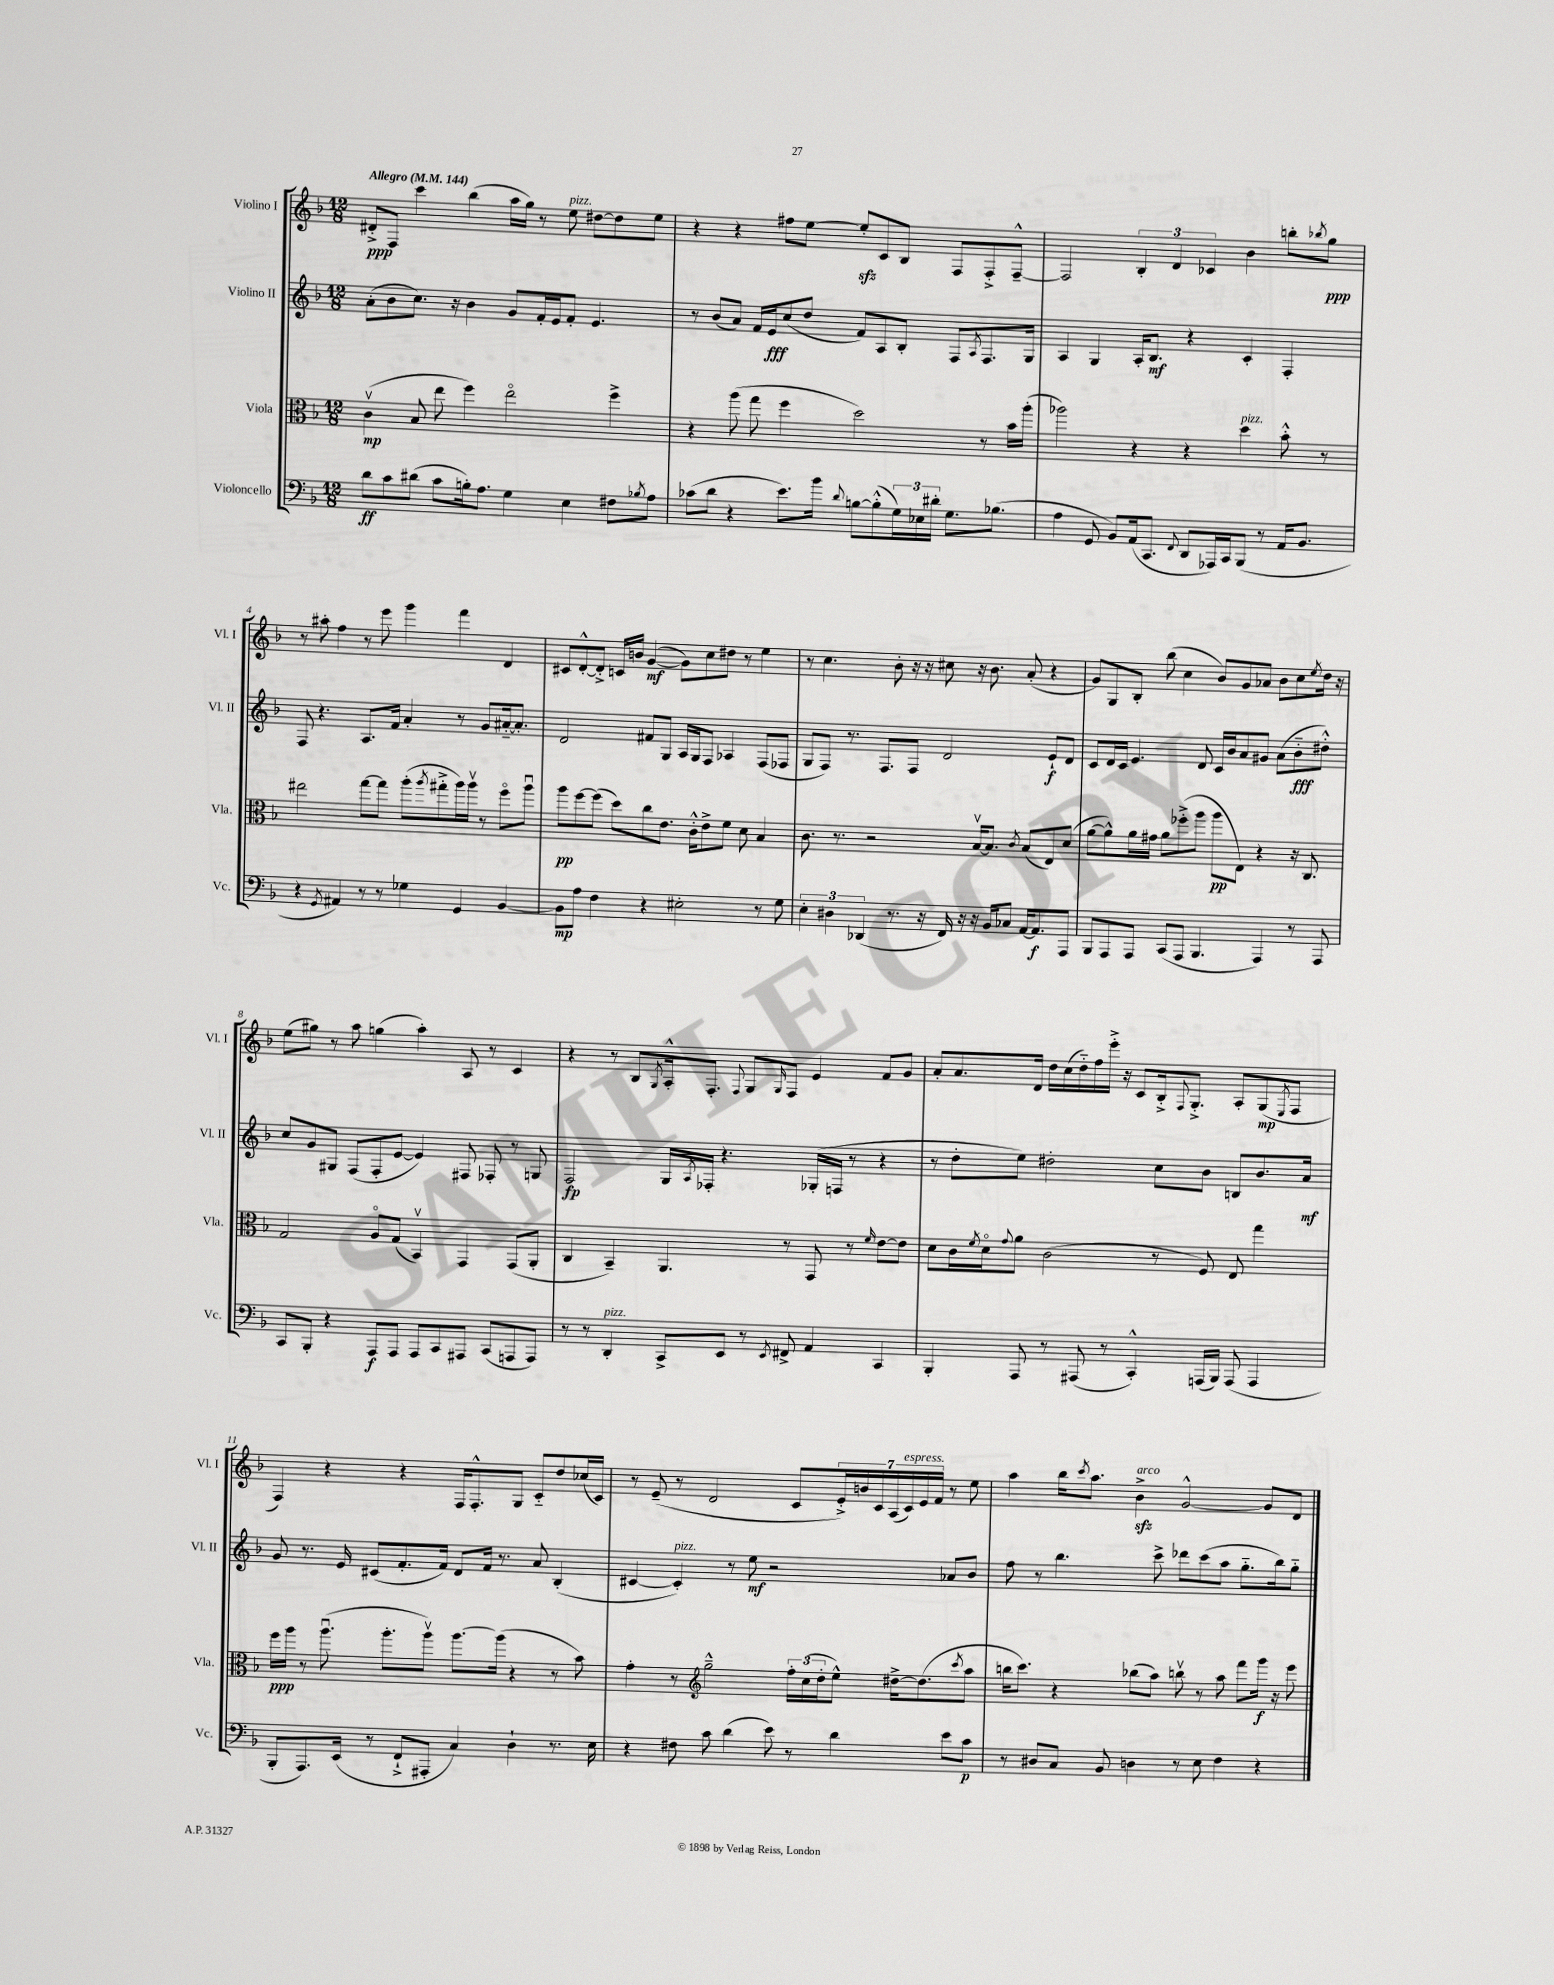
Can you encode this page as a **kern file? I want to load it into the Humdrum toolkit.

**kern	**kern	**kern	**kern
*staff4	*staff3	*staff2	*staff1
*clefF4	*clefC3	*clefG2	*clefG2
*k[b-]	*k[b-]	*k[b-]	*k[b-]
*M12/8	*M12/8	*M12/8	*M12/8
*MM144	*MM144	*MM144	*MM144
8d	(4cv	(8a'	8d#'^
8c	.	8b-	8F
(8d#	8B-	8.cc)	4ccc
8c	8ee	.	.
.	.	16r	.
16B')	4ff)	4b-	(4bb-
8.A	.	.	.
4G	2eeo	8g	16aa
.	.	.	16gg)
.	.	16f'	8r
.	.	16e	.
4E	.	8f'	8ee
.	.	4.e	[8dd#
8F#	4ff^	.	8dd#]
8qB-	.	.	.
8A	.	.	8ee
=	=	=	=
(8c-	4r	8r	4r
8d	.	(8b-	.
4r	(8aa	8a)	4r
.	8gg	16f	.
.	.	16e	.
8.e)	4ff	(8cc	8ff#
.	.	8dd	[8ee
16b-	.	.	.
8qqd	.	.	.
[8B	2dd)	8f)	8ee']
(8B'^^]	.	8A	8c
24G)	.	8B-'	8B-
24E-	.	.	.
24d#'	.	.	.
8.G	.	8F	8F
.	.	8qA	.
.	8r	8.F	8F'^
(8.B-	.	.	.
.	16b-	.	[8F~^^
.	(16aa'	16G	.
=	=	=	=
4A	2aa-)	4A	2F]
8GG	.	4G	.
8BB-)	.	.	.
(16AA	4r	16A'	6B-'
8.CC	.	8.B-	.
.	.	.	6d
8qqFF	.	.	.
8DD	4r	4r	.
.	.	.	6c-
16AAA-)	.	.	.
16CC	.	.	.
(8BBB-	4dd	4c'	4b-
8r	.	.	.
16AA	8b-'^^	4F'	8bb'
8.BB-	.	.	.
.	.	.	8qbb-
.	8r	.	8gg
=	=	=	=
4r	2ee#	8F	8r
.	.	4.r	8aa#'
8qGG	.	.	.
4AA#)	.	.	4ff
8r	[8gg	8.A	8r
8r	8gg]	.	8eee
.	.	16f	.
4G-	(8aa'	4a'	4ggg
.	8qaa	.	.
.	8gg#'^	.	.
4GG	16aa)	8r	4fff
.	16aav	.	.
.	8r	8g	.
[4BB-	8ffo	[16a#'~	4d
.	.	8.a#']	.
.	8aau	.	.
=	=	=	=
8BB-]	8aa	2d	8c#
8A	[8ff	.	[8d'^^
4F	(8ff]	.	8d'^]
.	8dd)	.	16c
.	.	.	16b
4r	8cc	8f#	([4g
.	8.e	8G	.
2E#'	.	16A	8g])
.	16c'^^	16G	.
.	8e^	8F	8cc
.	8f	4A-	8dd#
.	8d	.	8r
8r	4B-	(8F	4ee
8G	.	8F-	.
=	=	=	=
6E'	8.c	8G	8r
.	.	8F)	4.cc
6D#	.	.	.
.	8.r	.	.
.	.	8.r	.
(6DD-	.	.	.
.	2r	.	.
.	.	8.F	.
8.r	.	.	8b-'
.	.	8F	16r
16r	.	.	16r
16FF)	.	2d	8cc#
16r	.	.	.
16r	[16B-v	.	16r
16BB-	8.B-]	.	8.b-
8C-	.	.	.
.	8qc	.	.
[16AA	(8B-	.	(8a'
8.AA]	.	.	.
.	8E)	8e`	4r
8AAA	(8d	8d	.
=	=	=	=
8BBB-	[8a	8c	8g)
8AAA	8a^^])	16d	8G
.	.	16c	.
8AAA	16a	4.e	8B-'
.	16g#	.	.
(8CC	8a	.	(8bb-
8AAA	(8ff-'^	.	4cc
4.BBB-	8aa	8d	.
.	8aa	16c	8b-)
.	.	16b-	.
.	8E)	8a	8g
4AAA)	4r	8g#	8a-
.	.	(8a	8b-
8r	16r	8b-'~	8cc
.	8.C	.	.
.	.	.	8qee
8AAA	.	8dd#'^^)	16dd
.	.	.	16r
=	=	=	=
8CC	2G	8cc	(8ee
8BBB-'	.	8g	8gg#)
4r	.	8G#	8r
.	.	(8F	8aa
8AAA	8Ao	8F'	(4gg
8AAA	(8G	[8e	.
8AAA	4BB-v)	4e])	4aa')
8CC	.	.	.
8AAA#	4GG	8F#	8A
(8CC	.	8F-'	8r
8AAA	(8GG	8r	4c
8AAA)	8AA'	8G	.
=	=	=	=
8r	4C	2F	4r
8r	.	.	.
4DD'	4BB-~)	.	8r
.	.	.	8B-
.	.	.	8qG
8CC^	4.AA	16G	16A'^^
.	.	8qA	.
.	.	16F-'	8.F'
8EE	.	4.r	.
.	.	.	8qqF
8r	.	.	8G
8qEE	.	.	16qqG
8FF#^	8r	.	8F
4AA	8GG	(16G-'	4e
.	.	16F	.
.	8r	8r	.
.	16qqf	.	.
4CC	[8e	4r	8f
.	8e]	.	8g
=	=	=	=
4BBB-'	8d	8r	8a'
.	16c	8dd'	8.a
.	8qf	.	.
.	16do	.	.
.	8qqg	.	.
8AAA	8a	8ee)	.
.	.	.	16d
8r	(2c	2dd#'	16dd
.	.	.	(16cc
(8AAA#	.	.	16dd'~)
.	.	.	16ff
8r	.	.	16eee'^
.	.	.	16r
4CC'^^)	.	.	8c
.	8r	8cc	16B-'^
.	.	.	8qqF
.	.	.	8.G'^
(16AAA	8F)	8b-	.
16BBB-)	.	.	.
(8AAA	8E	8B	8A'
4AAA	4gg	8.b-	(8G
.	.	.	8qE
.	.	.	8F
.	.	16a	.
=	=	=	=
8BBB-'	16ff	8g	4F)
.	16aa	.	.
8.AAA)	8r	8.r	.
.	(8.aau	.	4r
(16EE	.	16e	.
8r	.	(8c#	.
.	8.aa'	.	.
8FF`^	.	8.f'	4r
8AAA#'	8aav)	.	.
.	.	16f)	.
4C)	[8.aa	8d	16F
.	.	.	8.F'^^
.	.	16f	.
.	(16aa]	8.r	.
4D`	4r	.	8G
.	.	8a	8c'~
8.r	8r	(4B-'	8dd
.	8b-)	.	(16cc-
16E	.	.	16c)
=	=	=	=
4r	4g'	[4c#	8r
.	.	.	(8e~
8F#	8r	4c#'])	8r
*	*clefG2	*	*
8c	2gg~^^	.	2d
(4d	.	8r	.
.	.	8ee	.
8e)	.	2r	.
8r	24ff'	.	8c
.	(24cc	.	.
.	24dd'	.	.
4d	8ee^^)	.	28e'^)
.	.	.	28b
.	.	.	28c
.	.	.	(28A
.	[16dd#^	.	.
.	.	.	28c)
.	.	.	28e
.	(8.dd#]	.	.
.	.	.	28f
8e	.	8a-	8r
.	8qccc	.	.
8c	8aa	8b-	8ee
=	=	=	=
8r	16bb	8ff	4aa
.	8.ccc)	.	.
8D#	.	8r	.
8C	4r	4.bb-	16bb-
.	.	.	8qccc
.	.	.	8.aa
8BB-	.	.	.
4D	(8bb-	.	4b-^
.	8aa)	8ccc^	.
8r	8bbv	8ddd-	[2g^^
8E	8r	(8ccc	.
4F	8aa	8aa	.
.	8fff	8.gg'~	.
4r	16ggg	.	8g]
.	16r	16bb-)	.
.	8eee	8gg'~	8d
==	==	==	==
*-	*-	*-	*-
